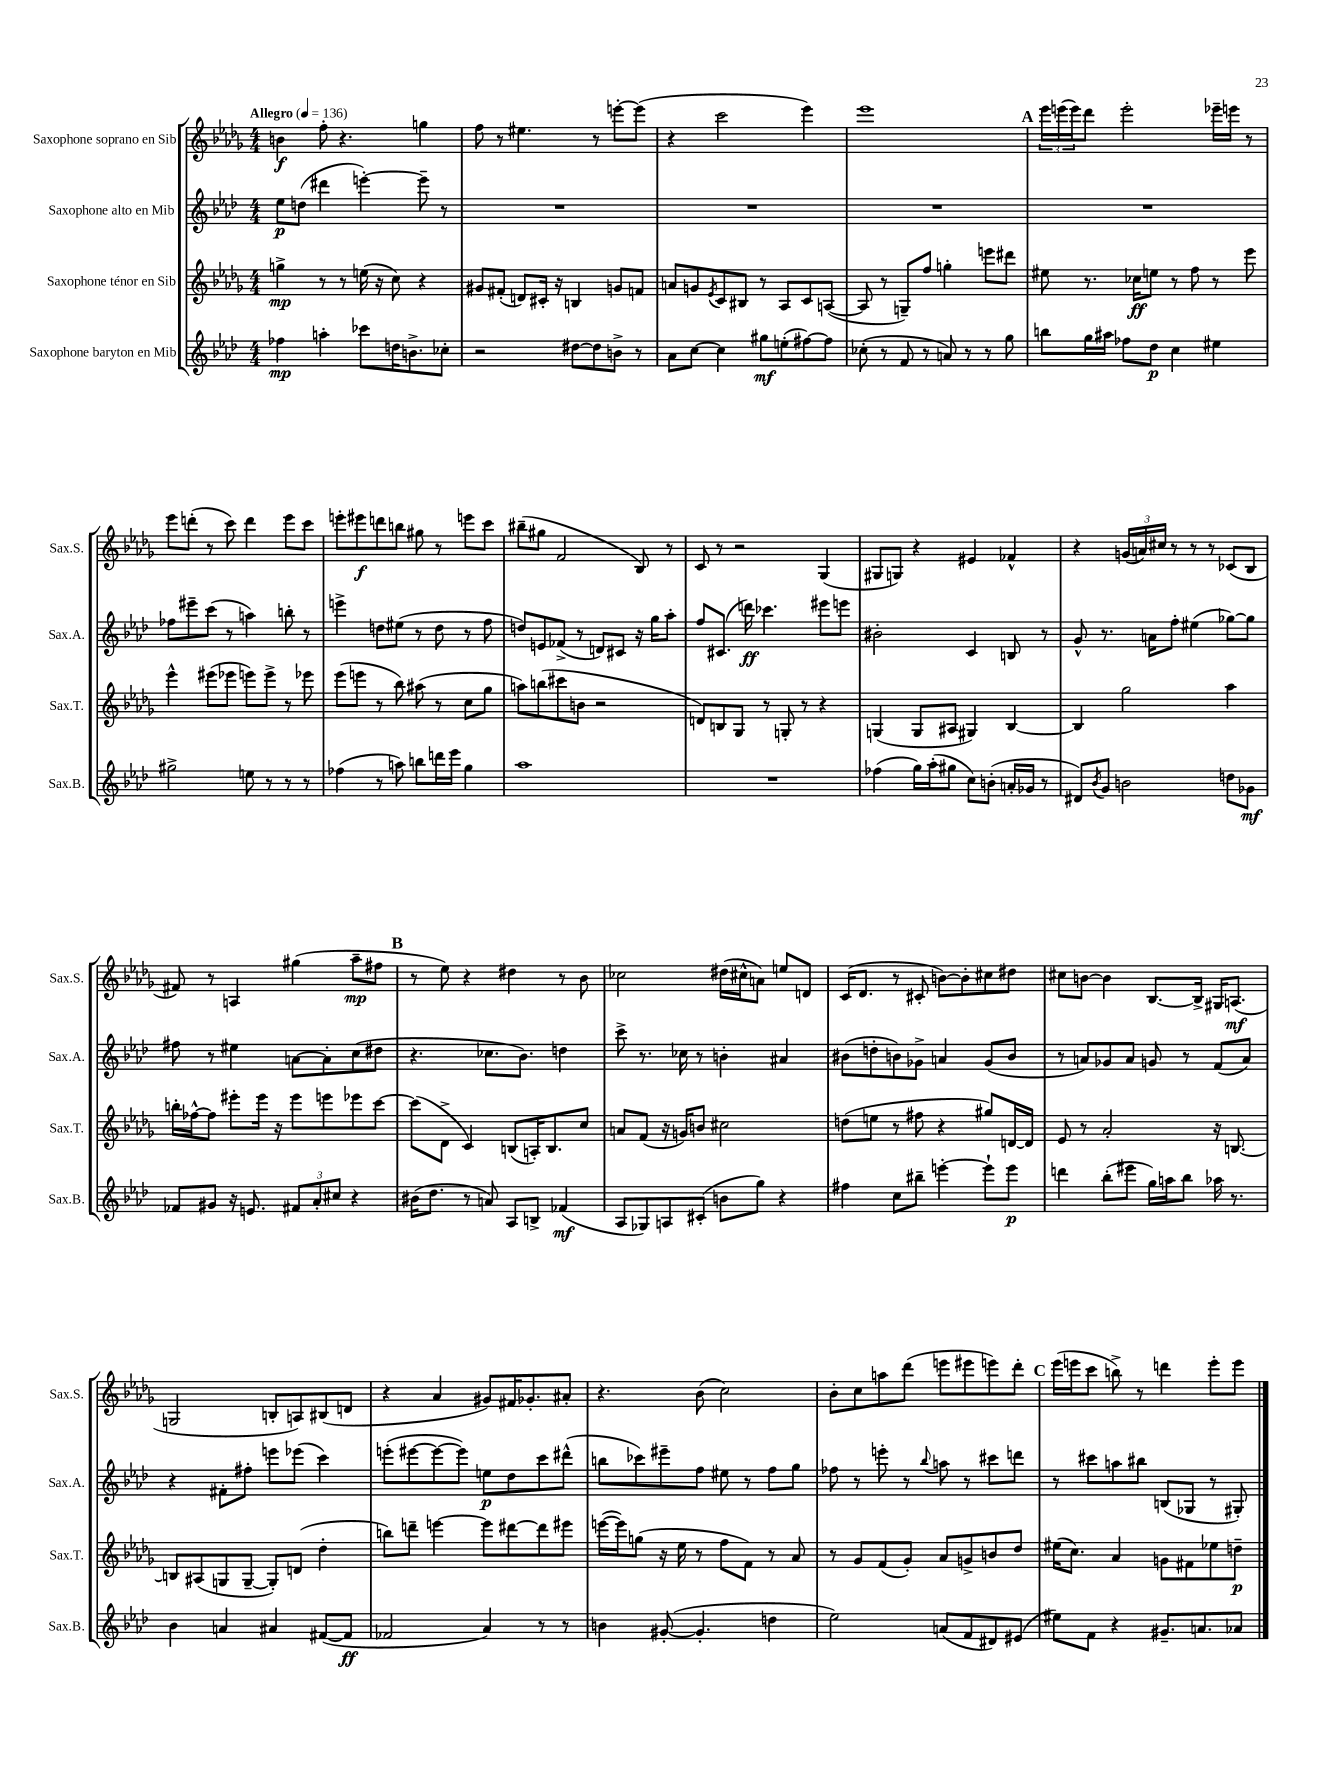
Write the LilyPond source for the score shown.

<<
\new StaffGroup <<
\new Staff = "s0" \with { instrumentName = "Saxophone soprano en Sib" shortInstrumentName = "Sax.S." } {
    \clef treble \key des \major \numericTimeSignature \time 4/4 \tempo "Allegro" 4 = 136
    b'4\f f''8-. r4. g''4 |
    f''8 r8 eis''4. r8 e'''8~-. e'''8( |
    r4 c'''2 ees'''4) |
    ees'''1 |
    \mark \markup { \bold "A" } \tuplet 3/2 { ees'''16 e'''16( e'''16) } des'''8 e'''2-. ees'''16-- e'''16 r8 |
    ees'''8 d'''8-.( r8 c'''8) d'''4 ees'''8 c'''8 |
    e'''8-. eis'''8\f d'''8 b''8 gis''8 r8 e'''8 c'''8 |
    bis''8--( gis''8 f'2 bes8) r8 |
    c'8 r8 r2 ges4( |
    gis8 g8) r4 eis'4 fes'4-^ |
    r4 \tuplet 3/2 { g'16( a'16) cis''16 } r8 r8 r8 ces'8( bes8 |
    fis'8) r8 a4 gis''4( aes''8--\mp fis''8 |
    \mark \markup { \bold "B" } r8 ees''8) r4 dis''4 r8 bes'8 |
    ces''2 dis''16( cis''16-^ a'8) e''8 d'8 |
    c'16( des'8. r8 cis'8-. b'8~) b'8-. cis''8 dis''8 |
    cis''8 b'8~ b'4 bes8.~ bes16-> gis16 a8.\mf( |
    g2 b8-. a8) bis8( d'8 |
    r4 aes'4 gis'8) fis'16 ges'8.-. ais'8-. |
    r4. bes'8( c''2) |
    bes'8-. c''8 a''8 des'''8( e'''8 eis'''8 e'''8) des'''8-. |
    \mark \markup { \bold "C" } ees'''16( e'''16 c'''8 b''8->) r8 d'''4 e'''8-. e'''8 \bar "|." |
}
\new Staff = "s1" \with { instrumentName = "Saxophone alto en Mib" shortInstrumentName = "Sax.A." } {
    \clef treble \key aes \major \numericTimeSignature \time 4/4
    ees''8\p d''8( dis'''4 e'''4~-.) e'''8-- r8 |
    R1 |
    R1 |
    R1 |
    \mark \markup { \bold "A" } R1 |
    fes''8 eis'''8-- c'''8( r8 a''4) b''8-. r8 |
    e'''4-> d''8 eis''8( r8 d''8 r8 f''8 |
    d''8) e'8 fes'8->( r8 d'8) cis'8 r16 g''16 aes''8-. |
    f''8 cis'8.( d'''16\ff) ces'''4. eis'''8 e'''8 |
    bis'2-. c'4 b8 r8 |
    g'8-^ r8. a'16 f''8-. eis''4( ges''8~) ges''8 |
    fis''8 r8 eis''4 a'8~ a'8-. c''8( dis''8 |
    \mark \markup { \bold "B" } r4. ces''8. bes'8.) d''4 |
    c'''8-> r8. ces''16 r8 b'4-. ais'4 |
    bis'8( d''8-. b'8) ges'8-> a'4 ges'8( b'8 |
    r8 a'8) ges'8 a'8 g'8 r8 f'8( a'8) |
    r4 fis'8-. fis''8-. e'''8 ees'''8( c'''4) |
    e'''8-.( eis'''8~ eis'''8~ eis'''8) e''8\p des''8 c'''8 dis'''8-^( |
    b''8 ces'''8) eis'''8-- f''8 eis''8 r8 f''8 g''8 |
    fes''8 r8 e'''8-. r8 \appoggiatura { bes''8 } a''8 r8 cis'''8 d'''8 |
    \mark \markup { \bold "C" } r8 cis'''8 a''8 bis''8 b8( ges8 r8 gis8-.) \bar "|." |
}
\new Staff = "s2" \with { instrumentName = "Saxophone ténor en Sib" shortInstrumentName = "Sax.T." } {
    \clef treble \key des \major \numericTimeSignature \time 4/4
    g''4->\mp r8 r8 e''16( r16 c''8) r4 |
    gis'8 fis'8-.( d'8) cis'16-. r16 b4 g'8 f'8 |
    a'8 g'8 \acciaccatura { ees'8 } c'8 bis8 r8 aes8 c'8 a8~( |
    a8 r8 g8--) f''8 g''4-. e'''8 dis'''8 |
    \mark \markup { \bold "A" } eis''8 r8. ces''16\ff e''8 r8 f''8 r8 ees'''8 |
    ees'''4-^ eis'''8( ees'''8 e'''8) e'''8-> r8 ees'''8 |
    ees'''8( e'''8 r8 bes''8) ais''8( r8 c''8 ges''8 |
    a''8) b''8( cis'''8 b'8 r2 |
    d'8) b8 ges8 r8 g8-. r8 r4 |
    g4( g8 ais8 gis4) bes4~ |
    bes4 ges''2 aes''4 |
    b''16-. fes''16~-^ fes''8 eis'''8-. eis'''16 r16 eis'''8 e'''8 ees'''8 c'''8~ |
    \mark \markup { \bold "B" } c'''8( des'8-> c'4) b8( a16-.) b8. c''8 |
    a'8 f'8( r16 g'16) b'8 cis''2 |
    d''8( e''8 r8 fis''8 r4 gis''8) d'16~ d'16 |
    ees'8 r8 aes'2-. r16 b8.~ |
    b8 ais8( g8 g8~-- g8-.) d'8( des''4-. |
    b''8) d'''8-- e'''4~ e'''8 dis'''8~ dis'''8 eis'''8 |
    e'''16~( e'''16) g''8( r16 ees''16 r8 f''8 f'8) r8 aes'8 |
    r8 ges'8 f'8( ges'8-.) aes'8 g'8-> b'8 des''8 |
    \mark \markup { \bold "C" } eis''16( c''8.) aes'4 g'8 fis'8 ees''8 d''8--\p \bar "|." |
}
\new Staff = "s3" \with { instrumentName = "Saxophone baryton en Mib" shortInstrumentName = "Sax.B." } {
    \clef treble \key aes \major \numericTimeSignature \time 4/4
    fes''4\mp a''4-. ces'''8 d''16 b'8.-> ces''8-. |
    r2 dis''8~ dis''8 b'8-> r8 |
    aes'8 c''8~ c''4 gis''8\mf e''8-.( fis''8~) fis''8 |
    ces''8-.( r8 f'8 r8 a'8) r8 r8 g''8 |
    \mark \markup { \bold "A" } b''8 g''16 ais''16 fes''8 des''8\p c''4 eis''4 |
    gis''2-> e''8 r8 r8 r8 |
    fes''4( r8 a''8) b''8 d'''16 ees'''16 g''4 |
    aes''1 |
    R1 |
    fes''4( g''16) aes''16-.( gis''8 c''8) b'8-.( a'16-. ges'16 r8 |
    dis'8) \acciaccatura { bes'8 } g'8 b'2 d''8 ges'8\mf |
    fes'8 gis'8 r16 e'8. \tuplet 3/2 { fis'8 aes'8-. cis''8 } r4 |
    \mark \markup { \bold "B" } bis'16( des''8. r8 a'8) aes8 b8-> fes'4\mf( |
    aes8 ges8) a8 cis'8-.( b'8 g''8) r4 |
    fis''4 c''8 bis''8-- e'''4~-. e'''8-! e'''8\p |
    d'''4 bes''8-.( eis'''8 g''16) a''16 bes''8 aes''16 r8. |
    bes'4 a'4 ais'4 fis'8~( fis'8\ff |
    fes'2 aes'4) r8 r8 |
    b'4 gis'8~-.( gis'4.-. d''4 |
    ees''2) a'8( f'8 dis'8) eis'8( |
    \mark \markup { \bold "C" } eis''8) f'8 r4 gis'8.-- a'8. aes'8 \bar "|." |
}
>>
>>
\layout { \context { \Score \remove "Bar_number_engraver" } }
